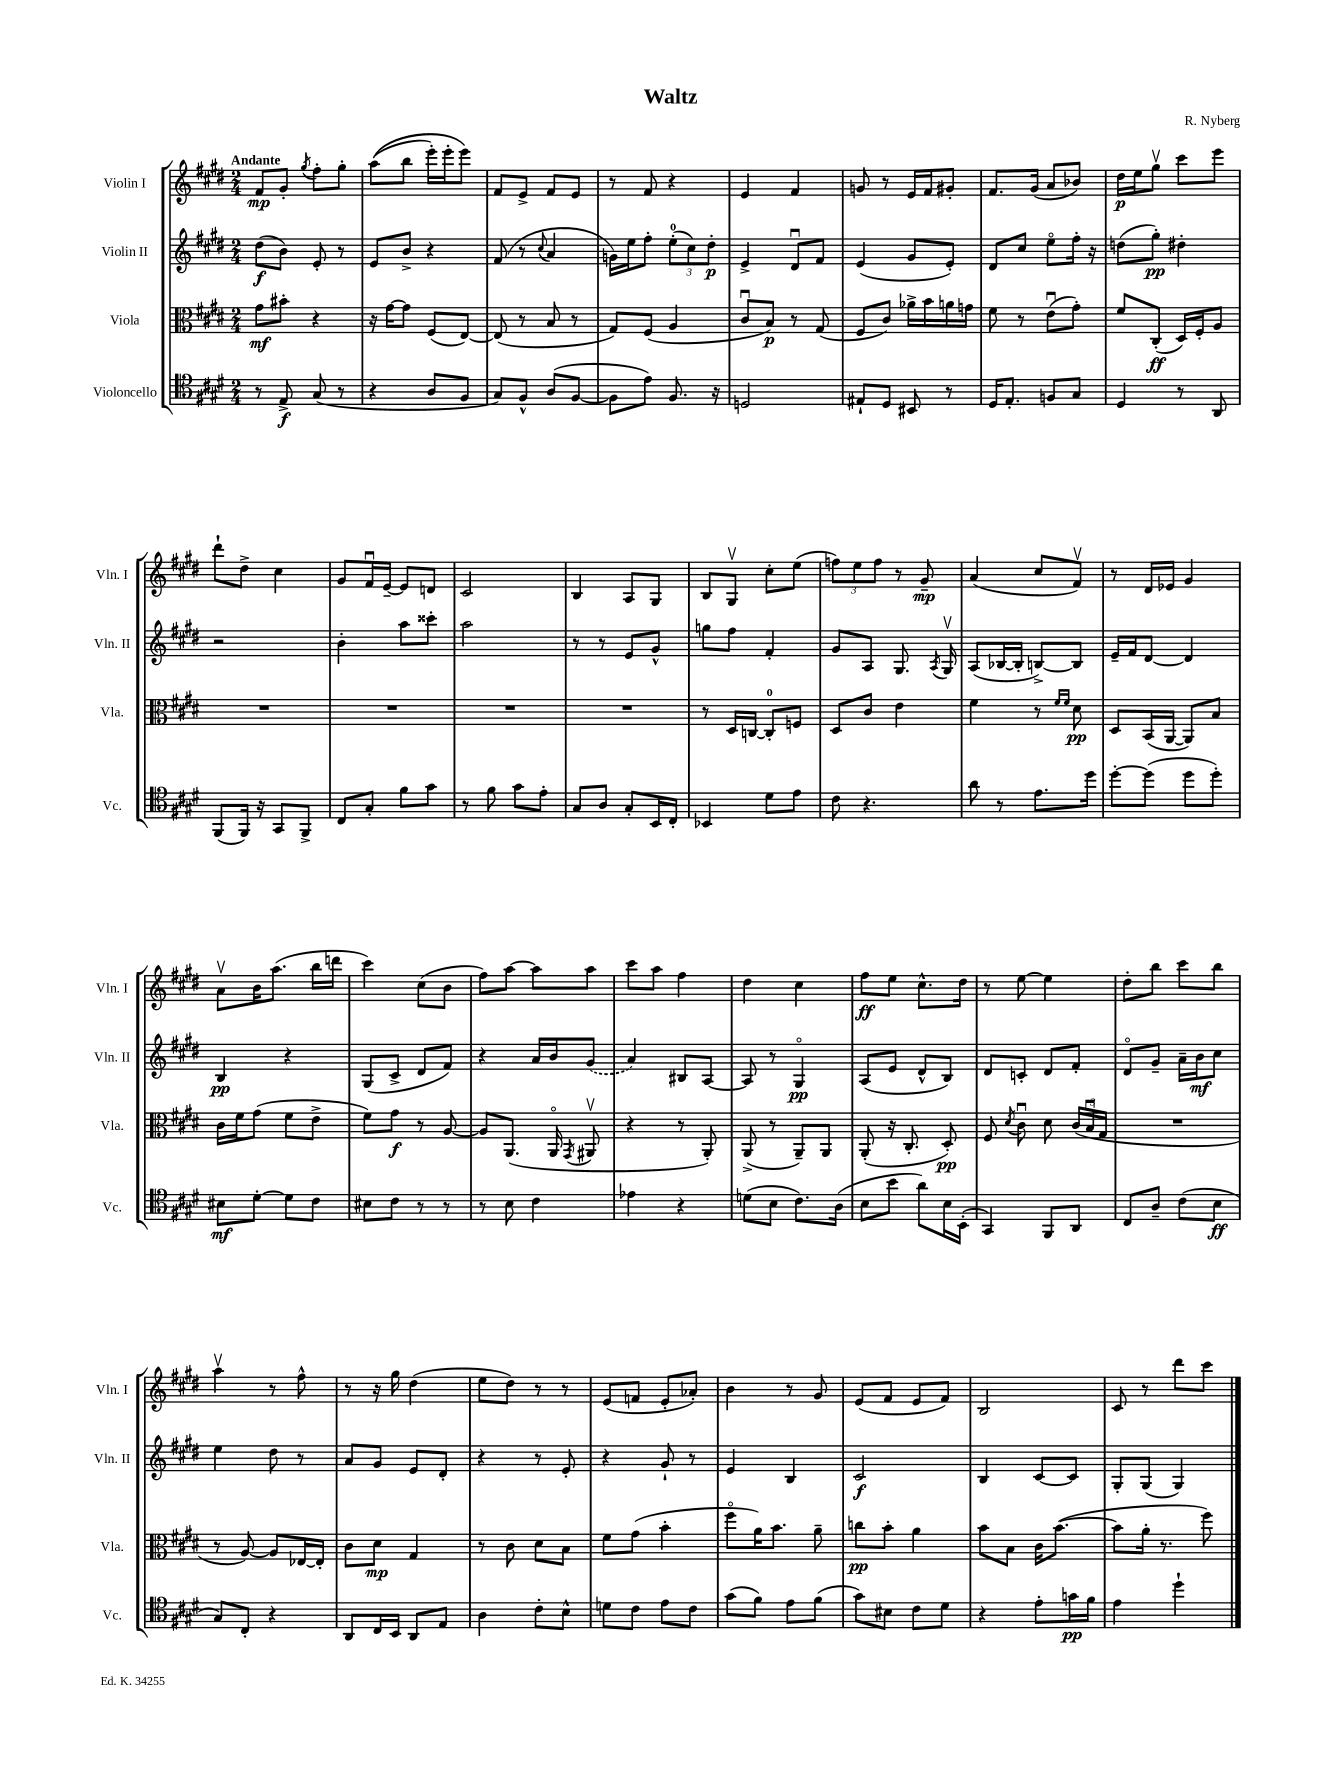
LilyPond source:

\header { title = "Waltz" composer = "R. Nyberg" }
<<
\new StaffGroup <<
\new Staff = "s0" \with { instrumentName = "Violin I" shortInstrumentName = "Vln. I" } {
    \clef treble \key e \major \numericTimeSignature \time 2/4 \tempo "Andante"
    \autoBeamOff fis'8[\mp gis'8]-. \acciaccatura { gis''8 } fis''8[-. gis''8]-. |
    a''8[(\( b''8] e'''16[-.) e'''16-. e'''8]\) |
    fis'8[ e'8]-> fis'8[ e'8] |
    r8 fis'8 r4 |
    e'4 fis'4 |
    g'8 r8 e'16[ fis'16 gis'8]-. |
    fis'8.[ gis'16]( a'8[ bes'8]) |
    dis''16[\p e''16 gis''8]\upbow cis'''8[ e'''8] |
    dis'''8[-! dis''8]-> cis''4 |
    gis'8[ fis'16\downbow e'16]~-- e'8[ d'8] |
    cis'2 |
    b4 a8[ gis8] |
    b8[ gis8]\upbow cis''8[-. e''8]( |
    \tuplet 3/2 { f''8[) e''8 f''8] } r8 gis'8--\mp |
    a'4( cis''8[ fis'8]\upbow) |
    r8 dis'16[ ees'16] gis'4 |
    a'8[\upbow b'16 a''8.]( b''16[ d'''16] |
    cis'''4) cis''8[( b'8] |
    fis''8[) a''8]~ a''8[ a''8] |
    cis'''8[ a''8] fis''4 |
    dis''4 cis''4 |
    fis''8[\ff e''8] cis''8.[-^ dis''16] |
    r8 e''8~ e''4 |
    dis''8[-. b''8] cis'''8[ b''8] |
    a''4\upbow r8 fis''8-^ |
    r8 r16 gis''16 dis''4( |
    e''8[ dis''8]) r8 r8 |
    e'8[( f'8] e'8[-. aes'8]-.) |
    b'4 r8 gis'8 |
    e'8[( fis'8] e'8[ fis'8]) |
    b2 |
    cis'8 r8 dis'''8[ cis'''8] \bar "|." |
}
\new Staff = "s1" \with { instrumentName = "Violin II" shortInstrumentName = "Vln. II" } {
    \clef treble \key e \major \numericTimeSignature \time 2/4
    \autoBeamOff dis''8[\f( b'8]) e'8-. r8 |
    e'8[ b'8]-> r4 |
    fis'8( r8 \appoggiatura { cis''8 } a'4 |
    g'16[) e''16 fis''8]-. \tuplet 3/2 { e''8[-0-.( cis''8) dis''8]-.\p } |
    e'4-> dis'8[\downbow fis'8] |
    e'4( gis'8[ e'8]-.) |
    dis'8[ cis''8] e''8[\flageolet fis''16]-. r16 |
    d''8[( gis''8]-.\pp) dis''4-. |
    r2 |
    b'4-. a''8[ cisis'''8]-. |
    a''2 |
    r8 r8 e'8[ gis'8]-^ |
    g''8[ fis''8] fis'4-. |
    gis'8[ a8] gis8. \acciaccatura { a8 } gis16\upbow |
    a8[( bes16~ bes16]-. b8[~->) b8] |
    e'16[-- fis'16 dis'8]~ dis'4 |
    b4\pp r4 |
    gis8[( cis'8]-> dis'8[ fis'8]) |
    r4 a'16[ b'16 \once \slurDashed gis'8]( |
    a'4) bis8[ a8]~ |
    a8 r8 gis4\flageolet\pp |
    a8[( e'8] dis'8[-^ b8]) |
    dis'8[ c'8]-. dis'8[ fis'8]-. |
    dis'8[\flageolet gis'8]-- a'16[-- b'16\mf cis''8] |
    e''4 dis''8 r8 |
    a'8[ gis'8] e'8[ dis'8]-. |
    r4 r8 e'8-. |
    r4 gis'8-! r8 |
    e'4 b4 |
    cis'2\f |
    b4 cis'8[~ cis'8] |
    gis8[-. gis8]( gis4) \bar "|." |
}
\new Staff = "s2" \with { instrumentName = "Viola" shortInstrumentName = "Vla." } {
    \clef alto \key e \major \numericTimeSignature \time 2/4
    \autoBeamOff gis'8[\mf bis'8]-. r4 |
    r16 gis'16[~ gis'8] fis8[( e8]~) |
    e8( r8 b8 r8 |
    gis8[) fis8]( a4 |
    cis'8[\downbow b8]\p) r8 gis8( |
    fis8[ cis'8]) aes'16[-> b'16 a'16 g'16] |
    fis'8 r8 e'8[\downbow( gis'8]-.) |
    fis'8[ cis8]-.\ff( dis16[) fis16-. a8] |
    R2 |
    R2 |
    R2 |
    R2 |
    r8 dis16[ c16]~ c8[-0-. f8] |
    dis8[ cis'8] e'4 |
    fis'4 r8 \grace { fis'16[ fis'16] } dis'8\pp |
    dis8[ b,16( a,16]~ a,8[) b8] |
    cis'16[ fis'16 gis'8]( fis'8[ e'8]-> |
    fis'8[) gis'8]\f r8 a8~ |
    a8[ a,8.]( a,16\flageolet \acciaccatura { gis,8 } ais,8\upbow |
    r4 r8 a,8-.) |
    a,8->( r8 a,8[--) a,8] |
    a,8-.( r16 cis8.-. dis8-.\pp) |
    fis8 \acciaccatura { dis'8 } cis'8\downbow dis'8 \tuplet 3/2 { cis'16[( b16\downbow gis16] } |
    R2 |
    r8 a8~) a8[ ees16~ ees16]-. |
    cis'8[ dis'8]\mp gis4 |
    r8 cis'8 dis'8[ b8] |
    fis'8[ gis'8]( b'4-. |
    fis''8[\flageolet a'16) b'8.] a'8-- |
    c''8[\pp b'8]-. a'4 |
    b'8[ b8] cis'16[ b'8.]~( |
    b'8[ a'16]-. r8. fis''8) \bar "|." |
}
\new Staff = "s3" \with { instrumentName = "Violoncello" shortInstrumentName = "Vc." } {
    \clef tenor \key e \major \numericTimeSignature \time 2/4
    \autoBeamOff r8 e8->\f gis8( r8 |
    r4 a8[ fis8] |
    gis8[) fis8]-^ a8[( fis8]~ |
    fis8[ e'8]) fis8. r16 |
    d2 |
    eis8[-! dis8] bis,8 r8 |
    dis16[ e8.]-. f8[ gis8] |
    dis4 r8 a,8 |
    fis,8[( fis,16]) r16 gis,8[ fis,8]-> |
    cis8[ gis8]-. fis'8[ gis'8] |
    r8 fis'8 gis'8[ e'8]-. |
    gis8[ a8] gis8[-. b,16 cis16]-. |
    bes,4 dis'8[ e'8] |
    cis'8 r4. |
    a'8 r8 e'8.[ dis''16] |
    dis''8[~-. dis''8]( dis''8[ dis''8]-.) |
    bis8[\mf dis'8]~-. dis'8[ cis'8] |
    bis8[ cis'8] r8 r8 |
    r8 b8 cis'4 |
    ees'4 r4 |
    d'8[( b8] cis'8.[) a16]( |
    b8[ b'8] a'8[) b16 b,16]-.( |
    gis,4) fis,8[ a,8] |
    cis8[ a8]-- cis'8[( b8]\ff |
    gis8[) cis8]-. r4 |
    a,8[ cis16 b,16] a,8[ e8] |
    a4 cis'8[-. b8]-^ |
    d'8[ cis'8] e'8[ cis'8] |
    gis'8[( fis'8]) e'8[ fis'8]( |
    gis'8[) bis8] cis'8[ dis'8] |
    r4 e'8[-. g'16\pp fis'16] |
    e'4 dis''4-! \bar "|." |
}
>>
>>
\layout { \context { \Score \remove "Bar_number_engraver" } }
